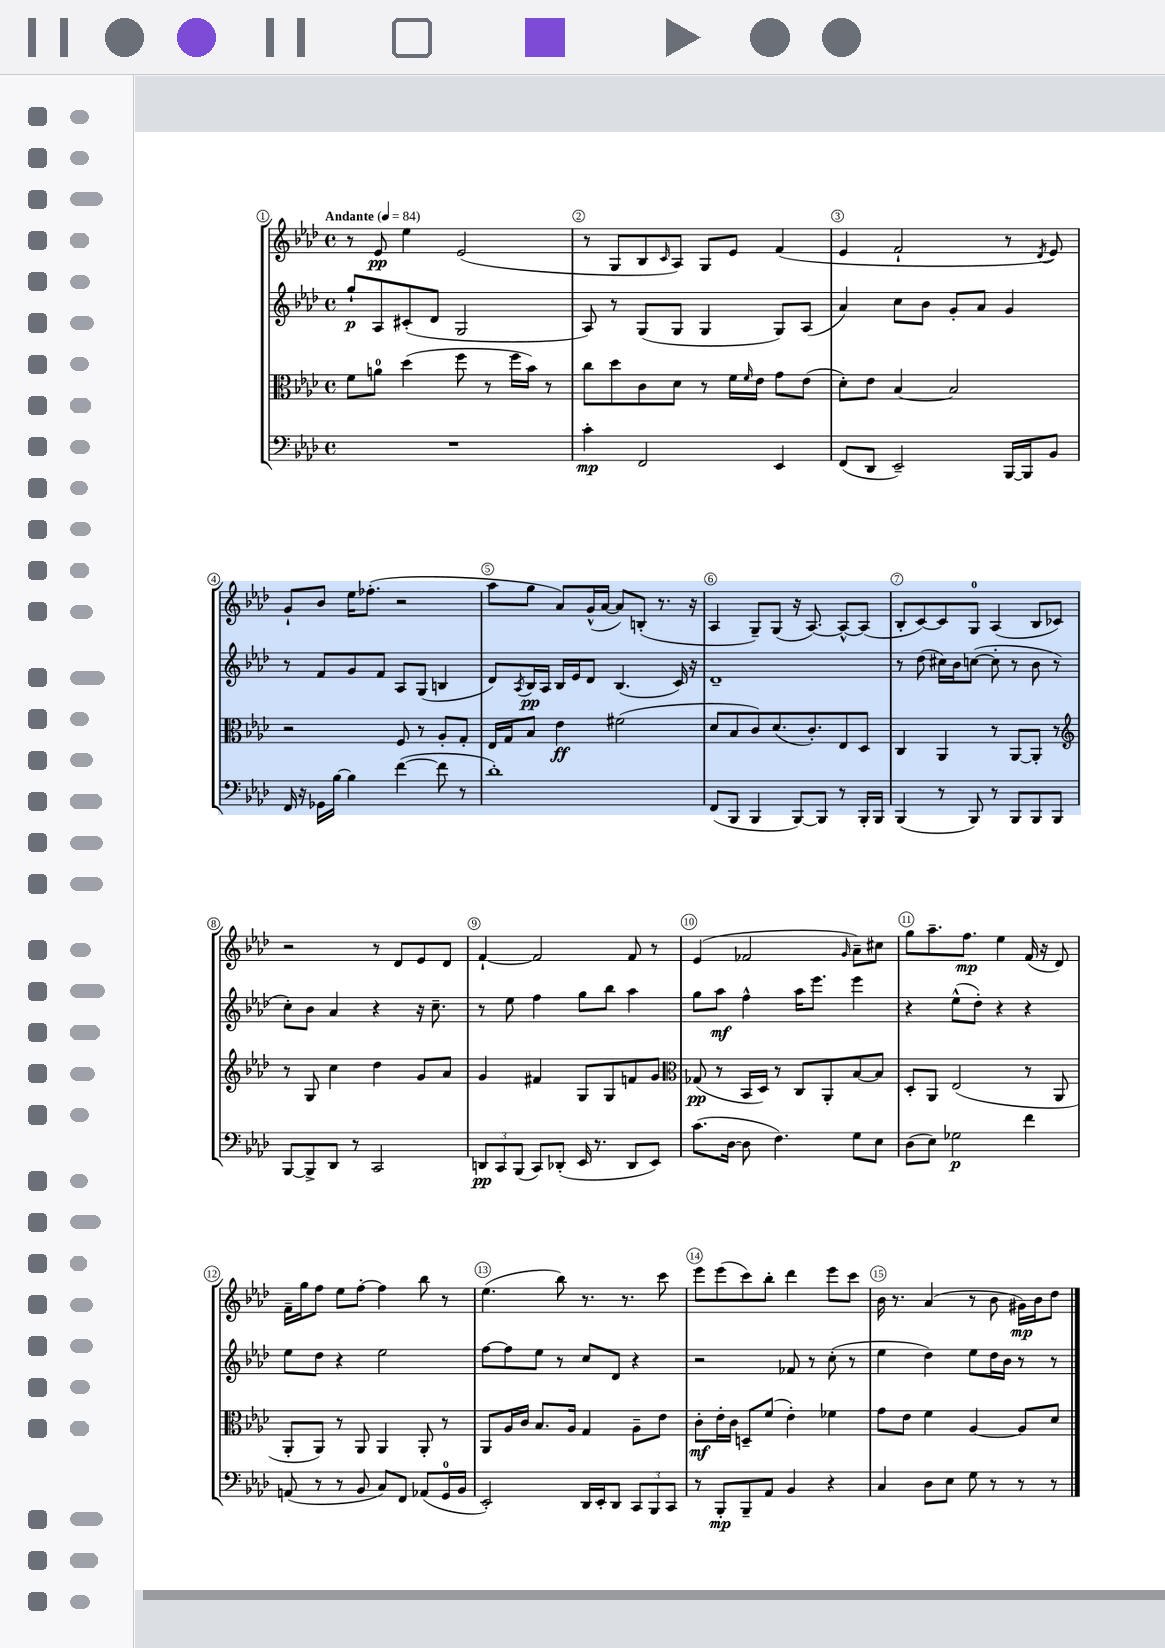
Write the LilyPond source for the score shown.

<<
\new StaffGroup <<
\new Staff = "s0" {
    \clef treble \key aes \major \defaultTimeSignature \time 4/4 \tempo "Andante" 4 = 84
    r8 ees'8\pp ees''4 ees'2( |
    r8 g8 bes8 \grace { c'16 } aes8) g8 ees'8 f'4( |
    ees'4 f'2-! r8 \acciaccatura { des'8 } ees'8) |
    g'8-! bes'8 ees''16 fes''8.-.( r2 |
    aes''8 g''8 aes'8) g'16-^( aes'16~ aes'8) b8-.( r8. r16 |
    aes4 g8--) g8( r16 aes8.~) aes8~-^ aes8( |
    bes8-. c'8~) c'8 g8-0 aes4( bes8 ces'8) |
    r2 r8 des'8 ees'8 des'8 |
    f'4~-! f'2 f'8 r8 |
    ees'4( fes'2 \grace { g'16 } aes'8--) cis''8 |
    g''8 aes''8.-- f''8.\mp ees''4 f'16( r16 des'8) |
    f'16-- g''16 f''8 ees''8 f''8~-. f''4 bes''8 r8 |
    ees''4.( bes''8) r8. r8. c'''8 |
    ees'''8 ees'''8( c'''8) bes''8-. des'''4 ees'''8 c'''8 |
    bes'16 r8. aes'4( r8 bes'8 gis'16\mp) bes'16 des''8 \bar "|." |
}
\new Staff = "s1" {
    \clef treble \key aes \major \defaultTimeSignature \time 4/4
    g''8-!\p aes8 cis'8-.( des'8 g2 |
    aes8) r8 g8( g8 g4 g8) aes8( |
    aes'4) c''8 bes'8 g'8-. aes'8 g'4 |
    r8 f'8 g'8 f'8 aes8 g8( b4 |
    des'8) \acciaccatura { aes8 } bes16\pp aes16 bes16 ees'16 des'8 bes4.( c'16) r16 |
    des'1-- |
    r8 des''8( cis''16) bes'16 c''8~( c''8-. r8 bes'8 r8 |
    c''8-.) bes'8 aes'4 r4 r16 c''8.-- |
    r8 ees''8 f''4 g''8 bes''8 aes''4 |
    g''8 aes''8\mf f''4-^ aes''16 ees'''8. ees'''4 |
    r4 ees''8-^( des''8-.) r4 r4 |
    ees''8 des''8 r4 ees''2 |
    f''8~ f''8 ees''8 r8 c''8 des'8 r4 |
    r2 fes'8 r8 c''8-.( r8 |
    ees''4 des''4) ees''8 des''16 bes'16 r8 r8 \bar "|." |
}
\new Staff = "s2" {
    \clef alto \key aes \major \defaultTimeSignature \time 4/4
    f'8 a'8-0 des''4( f''8 r8 f''16 bes'16) r8 |
    c''8 des''8 c'8 des'8 r8 f'16 \grace { f'16 } ees'16 g'8 ees'8( |
    des'8-.) ees'8 bes4~ bes2 |
    r2 f8 r8 aes8-. g8-. |
    ees16 g16 bes8 ees'4\ff fis'2( |
    des'8 bes8 c'8) des'8.( c'8.-.) ees8 des8 |
    c4 aes,4 r8 aes,8~ aes,8-. r8 |
    \clef treble r8 g8 c''4 des''4 g'8 aes'8 |
    g'4 fis'4 g8 g8 f'8 g'8 |
    \clef alto ges8\pp( r8 bes,16 des16) r8 c8 aes,8-. bes8~ bes8 |
    des8-. aes,8 ees2( r8 aes,8 |
    aes,8-. aes,8) r8 aes,8 aes,4 aes,8-. r8 |
    aes,8 aes16 c'16 bes8. aes16 g4 aes8-- ees'8 |
    c'8-.\mf ees'16-. c'16 d8-- f'8( ees'4-.) fes'4 |
    g'8 ees'8 f'4 aes4~ aes8 des'8 \bar "|." |
}
\new Staff = "s3" {
    \clef bass \key aes \major \defaultTimeSignature \time 4/4
    R1 |
    c'4-.\mp f,2 ees,4 |
    f,8( des,8 ees,2--) bes,,16~ bes,,16 bes,8 |
    f,16 r16 ges,16 bes16~ bes4 f'4~( f'8 r8 |
    des'1-.) |
    f,8( bes,,8 bes,,4 bes,,8~) bes,,8 r8 bes,,16-. bes,,16 |
    bes,,4( r8 bes,,8) r8 bes,,8 bes,,8 bes,,8 |
    bes,,8~ bes,,8-> des,8 r8 c,2 |
    \tuplet 3/2 { d,8\pp c,8 bes,,8( } c,8) des,8-.( ees,16 r8. des,8 ees,8) |
    c'8.( des16~ des8 f4.) g8 ees8 |
    des8( ees8) ges2\p f'4 |
    a,8( r8 r8 bes,8 c8) f,8 aes,8( g,16-0 bes,16 |
    ees,2-.) des,16 ees,16-. des,8 \tuplet 3/2 { c,8 bes,,8 c,8 } |
    r8 bes,,8-.\mp bes,,8-- aes,8 bes,4 r4 |
    c4 des8 ees8 g8 r8 r8 r8 \bar "|." |
}
>>
>>
\layout { \context { \Score \override BarNumber.break-visibility = ##(#f #t #t) barNumberVisibility = #all-bar-numbers-visible \override BarNumber.stencil = #(make-stencil-circler 0.1 0.3 ly:text-interface::print) } }
